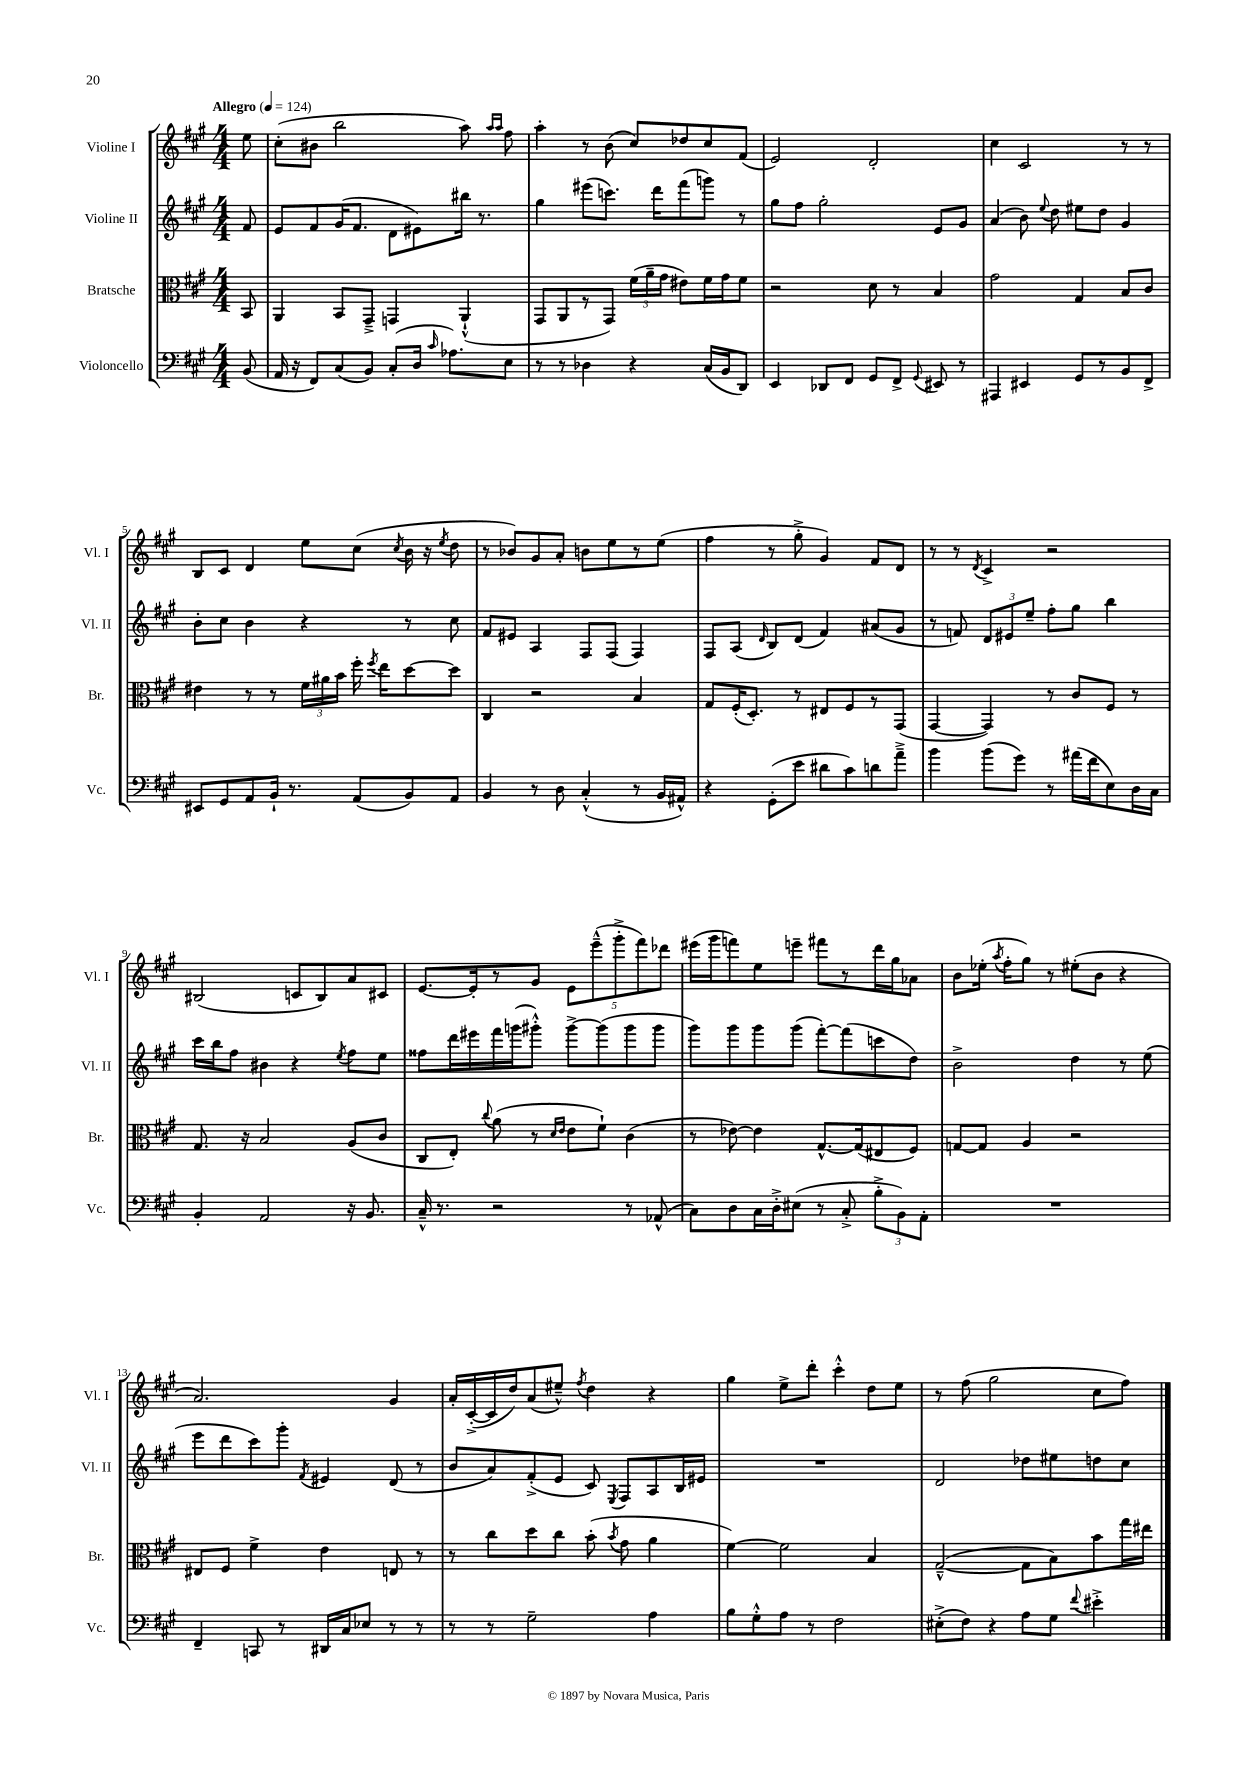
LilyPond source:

<<
\new StaffGroup <<
\new Staff = "s0" \with { instrumentName = "Violine I" shortInstrumentName = "Vl. I" } {
    \clef treble \key a \major \numericTimeSignature \time 4/4 \partial 8 \tempo "Allegro" 4 = 124
    \autoBeamOff e''8 |
    cis''8[-.( bis'8] b''2 a''8) \grace { a''16[ a''16] } fis''8 |
    a''4-. r8 b'8( cis''8[) des''8 cis''8 fis'8]( |
    e'2) d'2-. |
    cis''4 cis'2 r8 r8 |
    b8[ cis'8] d'4 e''8[ cis''8]( \acciaccatura { cis''8 } b'16 r16 \acciaccatura { e''8 } d''8 |
    r8 bes'8[) gis'8 a'8]-. b'8[ e''8 r8 e''8]( |
    fis''4 r8 gis''8-.-> gis'4) fis'8[ d'8] |
    r8 r8 \acciaccatura { d'8 } cis'4-> r2 |
    bis2( c'8[ bis8) a'8 cis'8] |
    e'8.[~ e'16-. r8 gis'8] \tuplet 5/4 { e'8[ e'''8---^( gis'''8-.-> fis'''8) des'''8] } |
    eis'''16[( gis'''16 f'''8) e''8 e'''8]-- fis'''8[ r8 d'''16 gis''16 aes'8] |
    b'8[ ees''16]-.( \acciaccatura { a''8 } fis''16[-. gis''8]) r8 eis''8[-.( b'8] r4 |
    a'2.) gis'4 |
    a'16[-. cis'16~-.->( cis'16 d''16) a'8( eis''8]---^) \acciaccatura { fis''8 } d''4 r4 |
    gis''4 e''8[-> d'''8]-. cis'''4-.-^ d''8[ e''8] |
    r8 fis''8( gis''2 cis''8[ fis''8]) \bar "|." |
}
\new Staff = "s1" \with { instrumentName = "Violine II" shortInstrumentName = "Vl. II" } {
    \clef treble \key a \major \numericTimeSignature \time 4/4 \partial 8
    \autoBeamOff fis'8 |
    e'8[ fis'8 gis'16( fis'8.] d'8[ eis'8) bis''16] r8. |
    gis''4 eis'''8[( c'''8.]) d'''16[ fis'''8( g'''8]) r8 |
    gis''8[ fis''8] gis''2-. e'8[ gis'8] |
    a'4( b'8) \appoggiatura { e''8 } d''8 eis''8[ d''8] gis'4 |
    b'8[-. cis''8] b'4 r4 r8 cis''8 |
    fis'8[ eis'8] a4 fis8[ fis8]( fis4) |
    fis8[ a8]( \grace { d'16 } b8[) d'8]( fis'4) ais'8[( gis'8] |
    r8 f'8) \tuplet 3/2 { d'8[ eis'8 e''8]-- } fis''8[-. gis''8] b''4 |
    cis'''16[ b''16 fis''8] bis'4 r4 \acciaccatura { e''8 } fis''8[ e''8] |
    fisis''8[ d'''16 eis'''16 fis'''16 g'''16( gis'''8]-.-^) gis'''8[~-> gis'''8( gis'''8 gis'''8] |
    gis'''8[) gis'''8 gis'''8 gis'''8]( fis'''8[~-.) fis'''8( c'''8 d''8]) |
    b'2-> d''4 r8 e''8( |
    e'''8[ d'''8 cis'''8) gis'''8]-. \acciaccatura { fis'8 } eis'4 d'8( r8 |
    b'8[ a'8) fis'8-.->( e'8] cis'8) \acciaccatura { e8 } fis8[ a8 b16 eis'16] |
    R1 |
    d'2 des''8[ eis''8 d''8 cis''8] \bar "|." |
}
\new Staff = "s2" \with { instrumentName = "Bratsche" shortInstrumentName = "Br." } {
    \clef alto \key a \major \numericTimeSignature \time 4/4 \partial 8
    \autoBeamOff b,8 |
    a,4 b,8[ gis,8]---> g,4 a,4-!-^( |
    gis,8[ a,8 r8 gis,8]) \tuplet 3/2 { fis'16[( a'16-- gis'16] } eis'8[) fis'16 gis'16 fis'8] |
    r2 d'8 r8 b4 |
    gis'2 gis4 b8[ cis'8] |
    eis'4 r8 r8 \tuplet 3/2 { fis'16[ ais'16 b'16] } fis''16-. \acciaccatura { fis''8 } e''16[ d''8~ d''8] |
    cis4 r2 b4 |
    gis8[ fis16-.( d8.]-.) r8 eis8[ fis8 r8 gis,8]( |
    gis,4~ gis,4) r8 cis'8[ fis8] r8 |
    gis8. r16 b2 a8[( cis'8] |
    cis8[ e8]-.) \appoggiatura { cis''8 } a'8( r8 \grace { d'16[ e'16] } e'8[ fis'8]-!) cis'4( |
    r8 ees'8~) ees'4 gis8.[~-^ gis16( eis8 fis8]) |
    g8[~ g8] a4 r2 |
    eis8[ fis8] fis'4-> e'4 e8 r8 |
    r8 cis''8[ d''8 cis''8] b'8-.( \acciaccatura { b'8 } gis'8 a'4 |
    fis'4~) fis'2 b4 |
    gis2~---^( gis8[ b8) b'8 gis''16 eis''16] \bar "|." |
}
\new Staff = "s3" \with { instrumentName = "Violoncello" shortInstrumentName = "Vc." } {
    \clef bass \key a \major \numericTimeSignature \time 4/4 \partial 8
    \autoBeamOff b,8( |
    a,16 r16 fis,8[) cis8( b,8]) cis8[-.( d16] \grace { cis'16 } aes8.[) e8] |
    r8 r8 des4 r4 cis16[( b,16 d,8]) |
    e,4 des,8[ fis,8] gis,8[ fis,8]-> \appoggiatura { gis,8 } eis,8 r8 |
    ais,,4 eis,4 gis,8[ r8 b,8 fis,8]-> |
    eis,8[ gis,8 a,8 b,16]-! r8. a,8[( b,8) a,8] |
    b,4 r8 d8 cis4-.-^( r8 b,16[ ais,16]-^) |
    r4 gis,8[-.( e'8] dis'8[ cis'8) d'8 a'8]---> |
    b'4 b'8[( gis'8]) r8 ais'16[( fis'16 e8) d16 cis16] |
    b,4-. a,2 r16 b,8. |
    cis16---^ r8. r2 r8 aes,8-^( |
    cis8[) d8 cis16 d16-.-> eis8]( r8 cis8-.-> \tuplet 3/2 { b8[-.-> b,8) a,8]-. } |
    R1 |
    fis,4-- c,8 r8 dis,16[ cis16 ees8] r8 r8 |
    r8 r8 gis2-- a4 |
    b8[ gis8-.-^ a8] r8 fis2 |
    eis8[-.->( fis8]) r4 a8[ gis8] \appoggiatura { fis'8 } eis'4-.-> \bar "|." |
}
>>
>>
